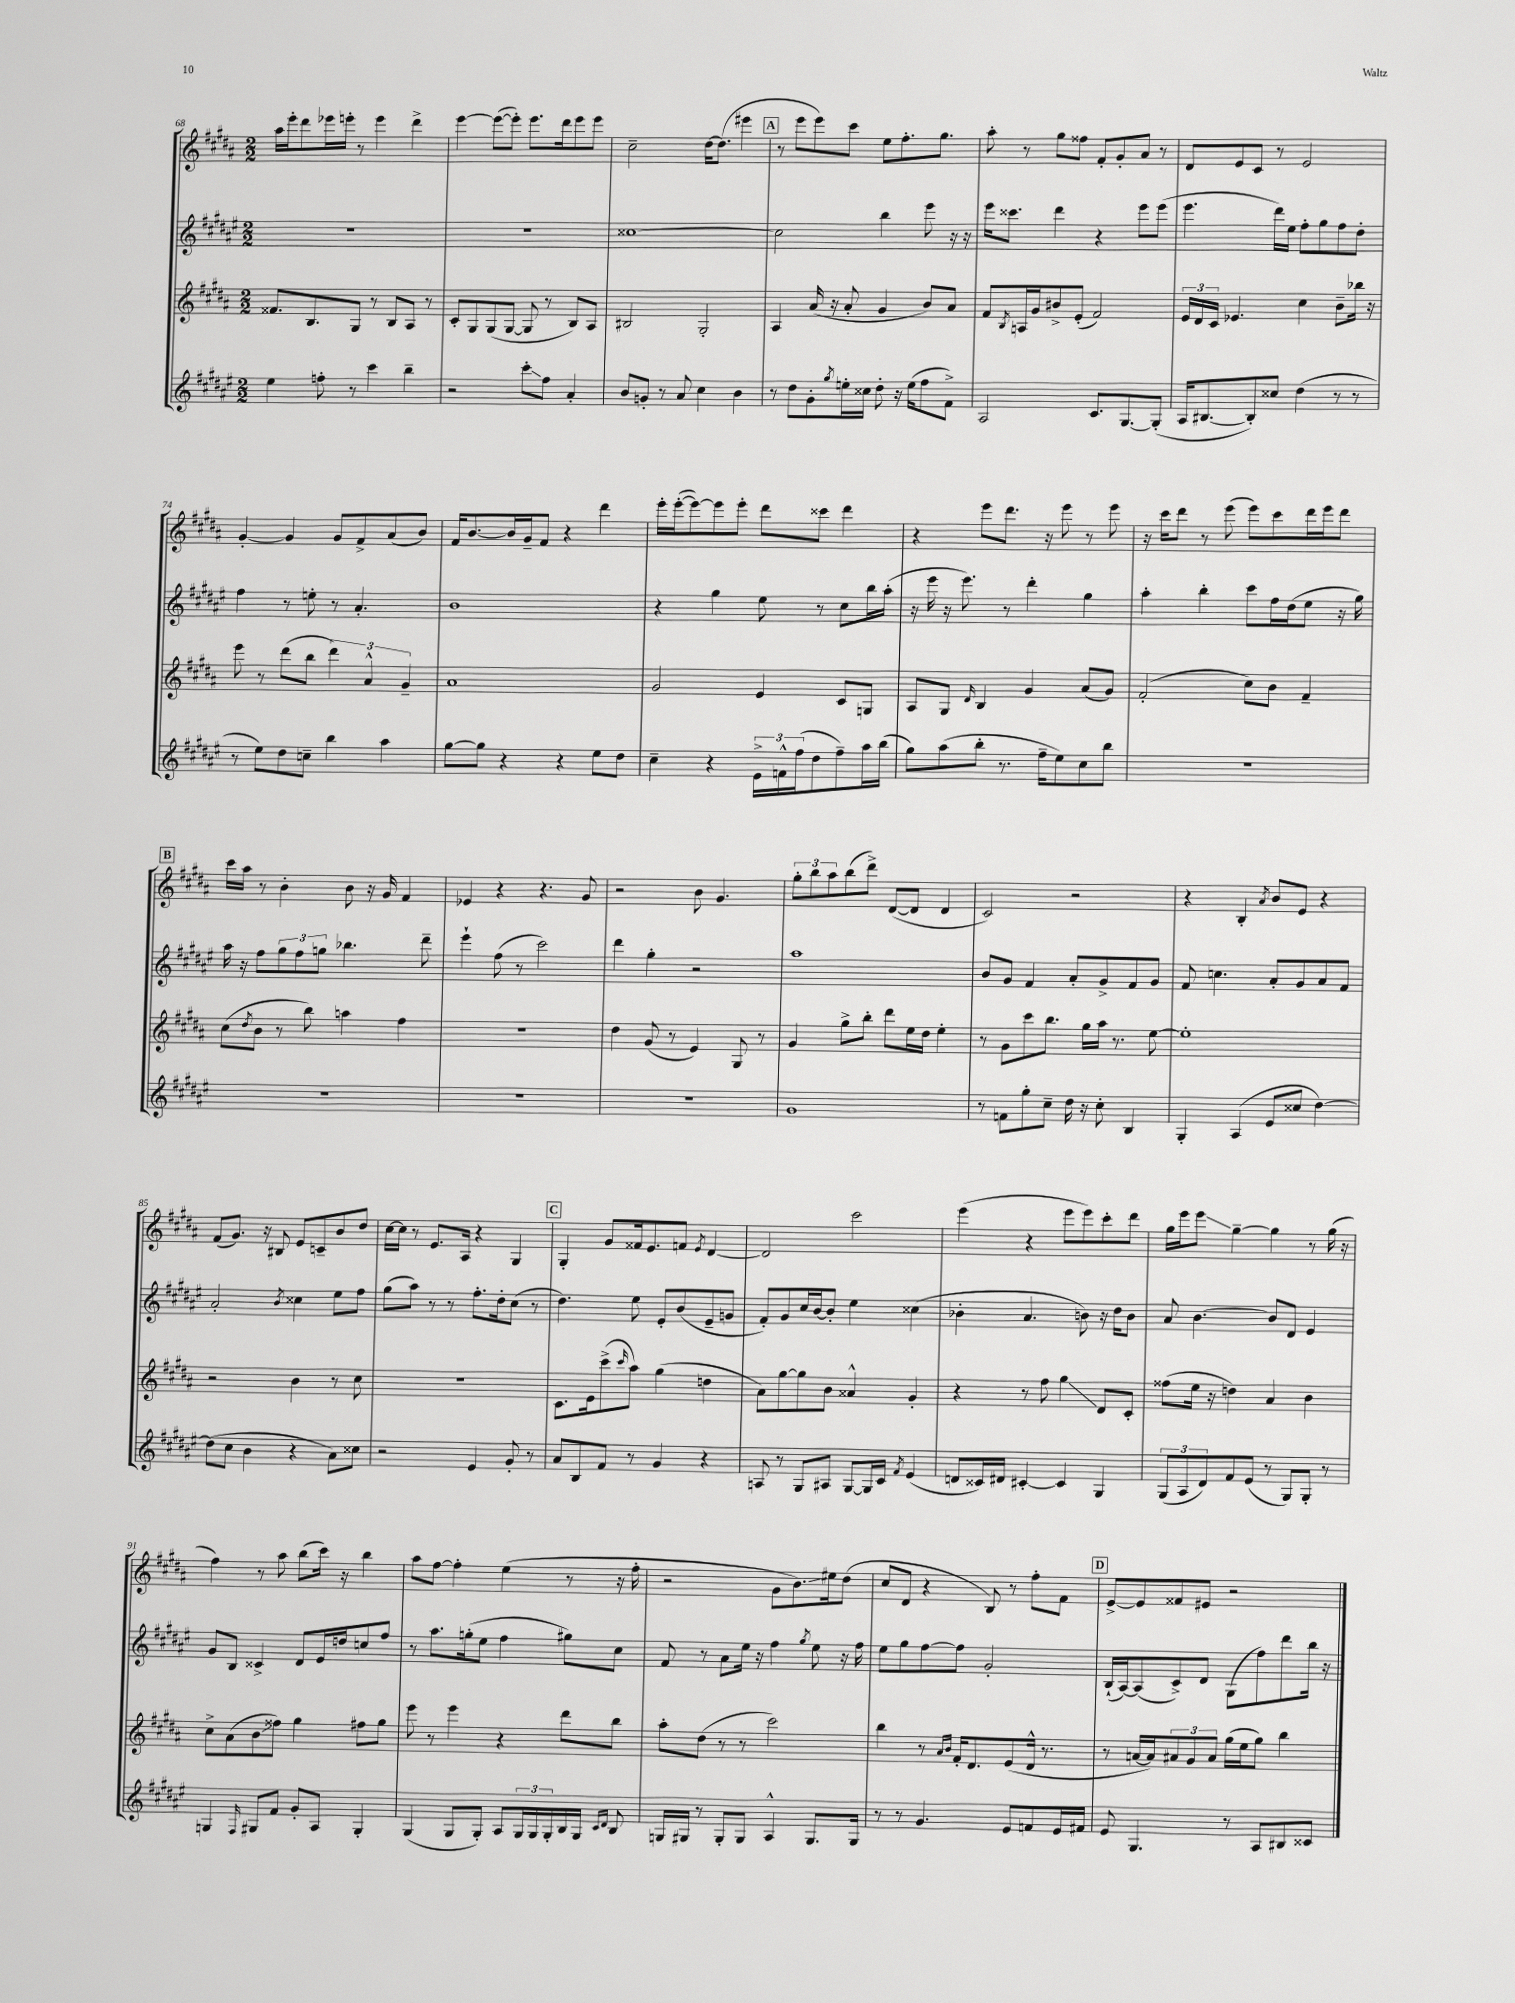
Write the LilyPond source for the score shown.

<<
\new StaffGroup <<
\new Staff = "s0" {
    \clef treble \key b \major \numericTimeSignature \time 2/2
    ais''16 e'''16-. dis'''8 ees'''16 e'''16-. r8 e'''4 dis'''4-> |
    e'''4~ e'''8~( e'''8-.) e'''8. dis'''16 e'''8 e'''8 |
    cis''2-- dis''16~ dis''8.( eis'''4 |
    \mark \markup { \box "A" } r8 e'''8 e'''8) cis'''8 e''8 fis''8.-. gis''8. |
    ais''8-. r8 gis''8 fisis''8 fis'8-. gis'8-. ais'8 r8 |
    dis'8 e'8 cis'8 r8 e'2 |
    gis'4~-. gis'4 gis'8 fis'8-> ais'8( b'8) |
    fis'16 b'8.~ b'16 gis'16-- fis'8 r4 dis'''4 |
    e'''16-. e'''16~-.( e'''8~) e'''8 e'''8-. dis'''8 cisis'''8 dis'''4 |
    r4 e'''8 dis'''8. r16 e'''8 r8 e'''8 |
    r16 cis'''16 dis'''8 r8 e'''8( e'''8) cis'''8 dis'''16 e'''16 dis'''8 |
    \mark \markup { \box "B" } cis'''16 ais''16 r8 b'4-. b'8 r16 gis'16 fis'4 |
    ees'4 r4 r4. gis'8 |
    r2 b'8 gis'4. |
    \tuplet 3/2 { gis''8-. b''8 ais''8 } b''8( dis'''8->) dis'8~( dis'8 dis'4 |
    cis'2) r2 |
    r4 b4-. \acciaccatura { ais'8 } b'8 e'8 r4 |
    fis'8( gis'8.) r16 bis8 e'8 c'8-- b'8 dis''8 |
    cis''16~ cis''16 r8 e'8. ais16 r4 gis4 |
    \mark \markup { \box "C" } gis4-. gis'8 fisis'16 e'8. f'8 \acciaccatura { e'8 } dis'4~ |
    dis'2 cis'''2 |
    e'''4( r4 e'''8 e'''8) cis'''8-. dis'''8 |
    gis''16 e'''16 e'''8\glissando gis''4~-- gis''4 r8 gis''16( r16 |
    fis''4) r8 ais''8 b''8( cis'''16) r16 b''4 |
    ais''8 fis''8~ fis''4-. e''4( r8 r16 fis''16-. |
    r2 gis'8 b'8.\glissando) eis''16 dis''8( |
    cis''8 dis'8 r4 b8) r8 fis''8-. fis'8 |
    \mark \markup { \box "D" } e'8~-> e'8 fisis'8 eis'8 r2 \bar "|." |
}
\new Staff = "s1" {
    \clef treble \key fis \major \numericTimeSignature \time 2/2
    R1 |
    R1 |
    cisis''1~ |
    \mark \markup { \box "A" } cisis''2 b''4 eis'''8 r16 r16 |
    eis'''16 cisis'''8. dis'''4 r4 eis'''8 eis'''8( |
    eis'''4. dis'''16) eis''16 fis''8-. gis''8 fis''8 dis''8-. |
    fis''4 r8 e''8-. r8 ais'4.-. |
    b'1 |
    r4 gis''4 eis''8 r8 cis''8 b''16 ais''16-.( |
    r16 eis'''16 r16 eis'''8.) r8 dis'''4-. gis''4 |
    ais''4-. b''4-. cis'''8 fis''16 dis''16( eis''8 r16 gis''16) |
    \mark \markup { \box "B" } ais''16 r16 fis''8 \tuplet 3/2 { gis''8 fis''8 g''8 } bes''4. dis'''8-- |
    eis'''4-! fis''8( r8 cis'''2) |
    dis'''4 gis''4-. r2 |
    ais''1 |
    b'8 gis'8 fis'4 ais'8-. gis'8-> fis'8 gis'8 |
    fis'8 c''4. ais'8-. gis'8 ais'8 fis'8 |
    ais'2-. \acciaccatura { b'8 } cisis''4 eis''8 fis''8 |
    gis''8( ais''8) r8 r8 fis''8.-. dis''16-. cis''8( r8 |
    \mark \markup { \box "C" } dis''4.) eis''8 eis'8-. b'8( eis'8-- g'8 |
    fis'8-.) gis'8 cis''16 b'16~ b'8-. eis''4 cisis''4( |
    bes'4-. ais'4. b'8) r16 dis''16 b'8 |
    ais'8 b'4.~ b'8 dis'8 eis'4 |
    gis'8 b8 cisis'4-> dis'8 eis'16 d''16 c''8 fis''8 |
    r8 ais''8. g''16-.( eis''8 fis''4 gis''8) cis''8 |
    fis'8 r8 ais'8 eis''16 r16 fis''4 \acciaccatura { gis''8 } eis''8 r16 fis''16 |
    eis''8 gis''8 fis''8~ fis''8 gis'2-. |
    \mark \markup { \box "D" } b16-!( ais16~) ais8( cis'8->) dis'8 gis8( fis''8) dis'''8 b''16 r16 \bar "|." |
}
\new Staff = "s2" {
    \clef treble \key b \major \numericTimeSignature \time 2/2
    fisis'8. b8. gis8 r8 b8 ais8 r8 |
    cis'8-. gis8 gis8( gis8~ gis8 r8 b8) ais8 |
    bis2 gis2-. |
    \mark \markup { \box "A" } ais4 ais'16( r16 ais'8-. gis'4 b'8) ais'8 |
    fis'8 \acciaccatura { b8 } a16 gis'16 bis'8-> e'8-.( fis'2) |
    \tuplet 3/2 { e'16 dis'16 cis'16 } ees'4. cis''4 b'8-- bes''16 r16 |
    e'''8 r8 dis'''8( b''8 \tuplet 3/2 { dis'''4) ais'4-^ gis'4-- } |
    ais'1 |
    gis'2 e'4 cis'8 g8 |
    ais8 gis8 \grace { dis'16 } b4 gis'4 ais'8( gis'8) |
    fis'2-.( cis''8) b'8 fis'4-- |
    \mark \markup { \box "B" } cis''8( \acciaccatura { dis''8 } b'8 r8 b''8) a''4 fis''4 |
    r1 |
    dis''4 gis'8( r8 e'4) gis8 r8 |
    gis'4 gis''8-> b''8-. dis'''8 e''16 dis''16 e''4-. |
    r8 gis'8 cis'''8 b''8. gis''16 ais''16 r8. e''8~ |
    e''1-. |
    r2 b'4 r8 cis''8 |
    R1 |
    \mark \markup { \box "C" } cis'8. e'16 cis'''8->( \grace { cis'''16 } ais''8) gis''4( d''4 |
    ais'8) gis''8~ gis''8 b'8 aisis'4-^ gis'4-. |
    r4 r8 fis''8 gis''4\glissando dis'8 cis'8-. |
    fisis''8( e''16 r16 d''4) ais'4 b'4 |
    cis''8-> ais'8( b'8\glissando fisis''8) gis''4 fis''8 gis''8 |
    e'''8 r8 e'''4 r4 dis'''8 b''8 |
    ais''8-. dis''8( r8 r8 cis'''2) |
    b''4 r8 \grace { ais'16 b'16 } fis'16-. dis'8. e'8( dis'16-^ r8. |
    \mark \markup { \box "D" } r8 a'16~ a'16) \tuplet 3/2 { ais'8 gis'8 ais'8 } gis''16( e''16 gis''8) b''4 \bar "|." |
}
\new Staff = "s3" {
    \clef treble \key fis \major \numericTimeSignature \time 2/2
    eis''4 f''8-. r8 cis'''4 b''4-- |
    r2 cis'''8-.\glissando fis''8 ais'4-. |
    b'8 g'8-. r8 ais'8 cis''4 b'4 |
    \mark \markup { \box "A" } r8 dis''8 gis'8-. \acciaccatura { gis''8 } e''16-. cisis''16 dis''8-. r16 e''16( fis''8 fis'8->) |
    ais2 cis'8. gis8.~ gis8-.( |
    ais16 bis8.~ bis8-.) cisis''8 dis''4( r8 r8 |
    r8 eis''8) dis''8 c''8-- b''4 ais''4 |
    gis''8~ gis''8 r4 r4 eis''8 dis''8 |
    cis''4-- r4 \tuplet 3/2 { eis'16-> f'16-^ fis''16( } dis''8 fis''8--) ais''16 b''16( |
    gis''8) ais''8( b''8-. r8. fis''16-- eis''8) cis''8 b''8 |
    R1 |
    \mark \markup { \box "B" } R1 |
    R1 |
    R1 |
    gis'1 |
    r8 f'8 gis''8-. cis''8-- dis''16 r16 cis''8-. b4 |
    gis4-. ais4( eis'8 cisis''8 dis''4~) |
    dis''8( cis''8 b'4 r4 ais'8) cisis''8 |
    r2 eis'4 gis'8-. r8 |
    \mark \markup { \box "C" } ais'8 b8 fis'8 r8 gis'4 r4 |
    a8 r8 gis8 ais8 gis8~ gis16 cis'16 \acciaccatura { fis'8 } eis'4( |
    d'8 cisis'16) dis'16 cis'4~-. cis'4 gis4 |
    \tuplet 3/2 { gis8( ais8 dis'8) } fis'8 eis'8( r8 gis8) gis8-. r8 |
    g4 \grace { fis16 } gis8 fis'8 gis'8-. ais8 gis4-. |
    gis4( gis8 gis8-.) ais8 \tuplet 3/2 { gis16 gis16 gis16-. } b16 gis16 \grace { cis'16 dis'16 } b8 |
    g16 gis16 r8 gis8-. gis8 ais4-^ gis8. gis16 |
    r8 r8 gis'4. eis'8 f'8 eis'16 fis'16 |
    \mark \markup { \box "D" } eis'8 gis4. r8 ais8 bis8 cisis'8 \bar "|." |
}
>>
>>
\layout { \context { \Score currentBarNumber = #68 } }
